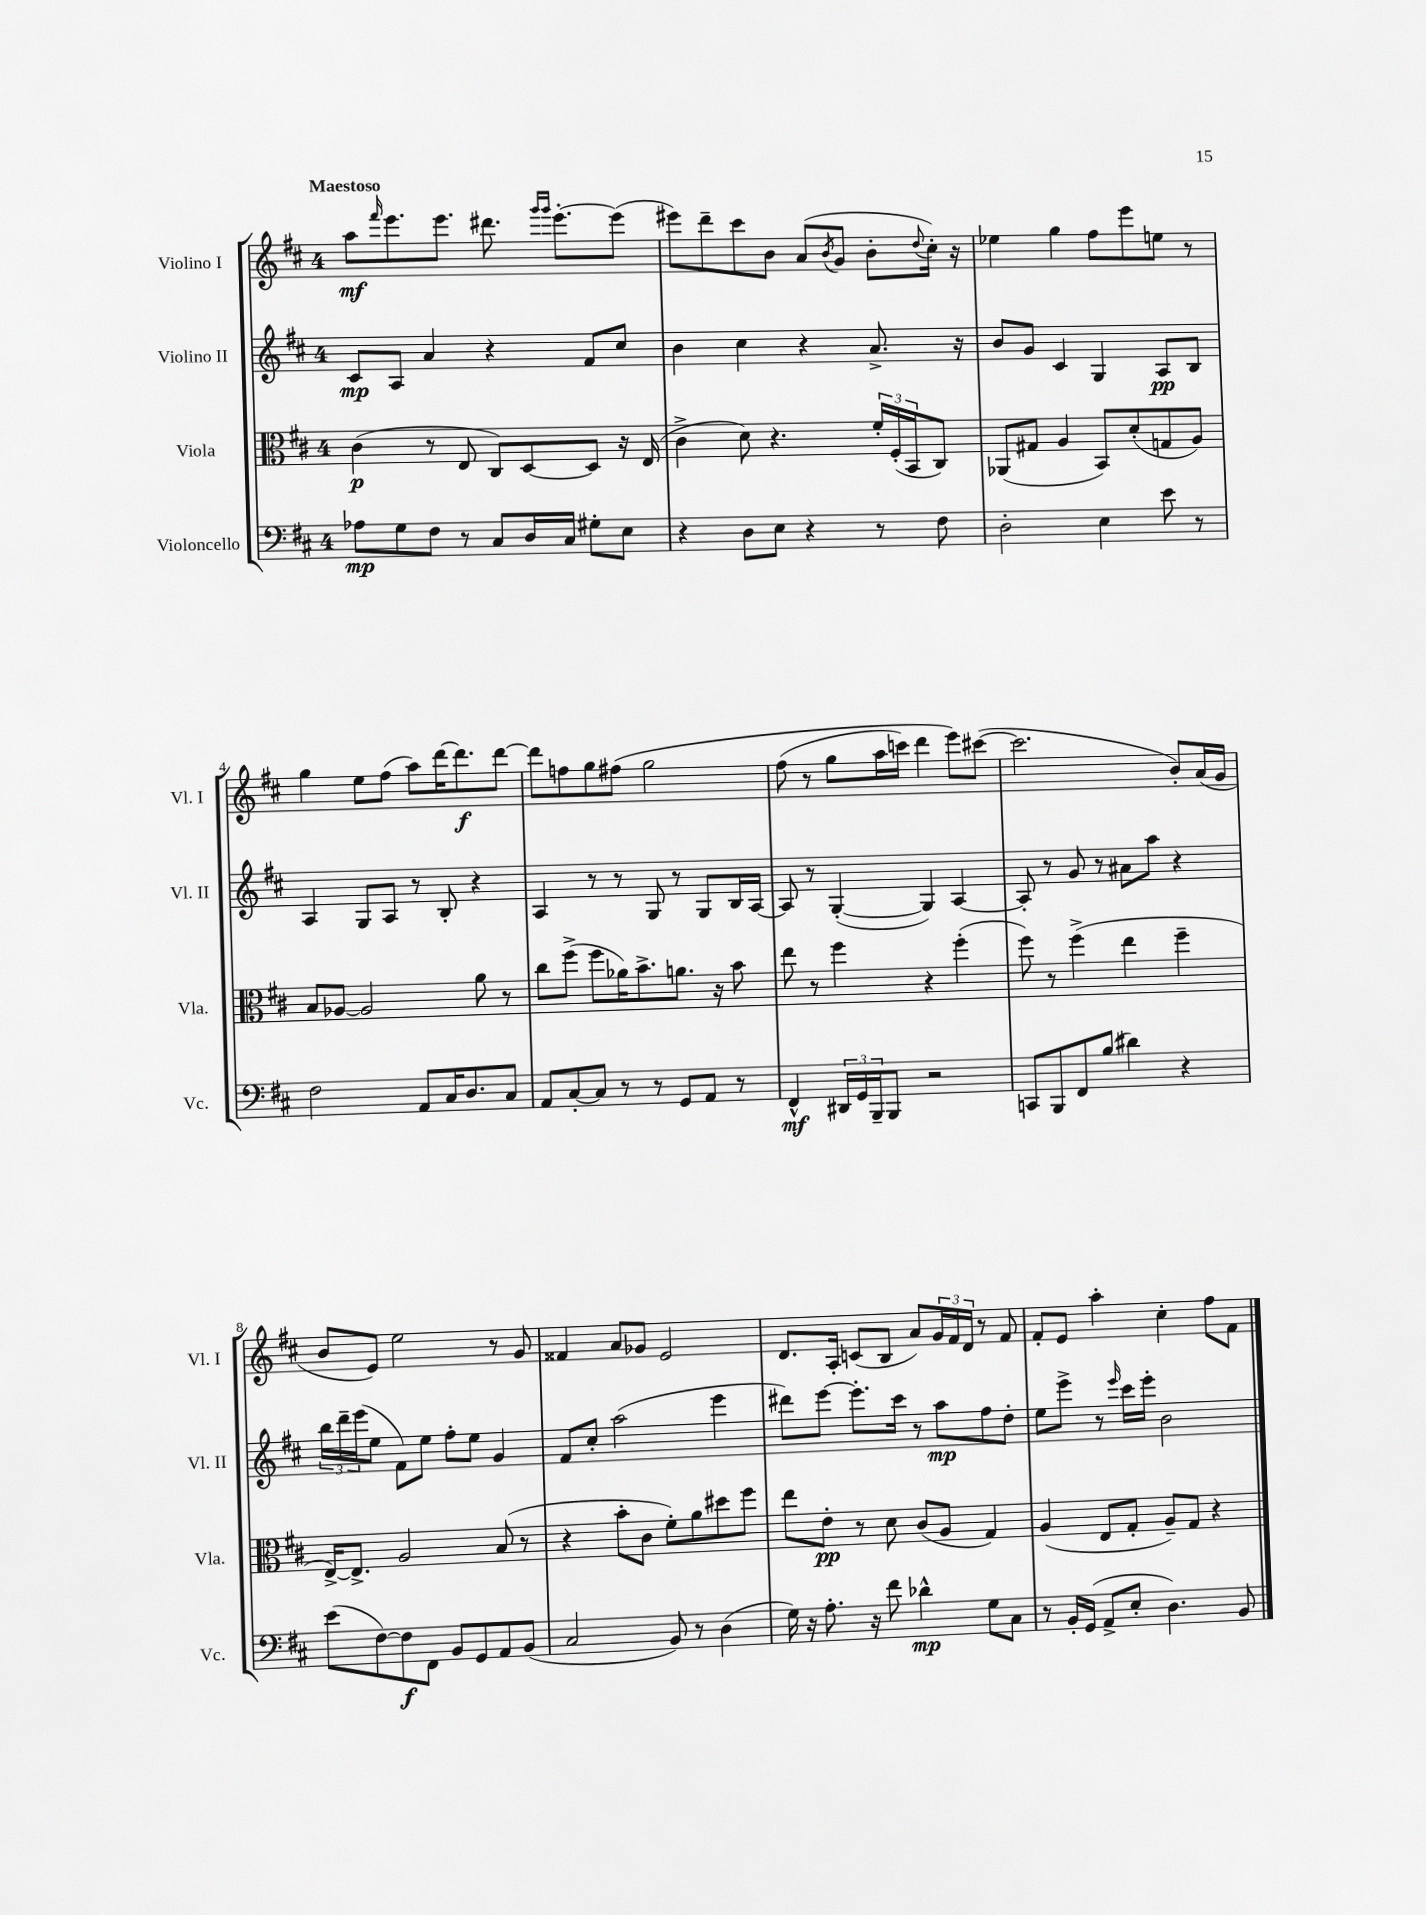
<<
\new StaffGroup <<
\new Staff = "s0" \with { instrumentName = "Violino I" shortInstrumentName = "Vl. I" } {
    \clef treble \key d \major \once \override Staff.TimeSignature.style = #'single-digit \time 4/4 \tempo "Maestoso"
    a''8\mf \grace { fis'''16 } e'''8. e'''8. dis'''8. \grace { g'''16 g'''16 } e'''8.~-. e'''8( |
    eis'''8) d'''8-- cis'''8 b'8 a'8( \acciaccatura { b'8 } g'8 b'8-. \appoggiatura { d''8 } cis''16-.) r16 |
    ees''4 g''4 fis''8 e'''8 e''8 r8 |
    g''4 e''8 fis''8( a''8) d'''16~ d'''8.\f d'''8~ |
    d'''8 f''8 g''8 fis''8\( g''2 |
    fis''8( r8 g''8 a''16 c'''16) d'''4 e'''8\) cis'''8~( |
    cis'''2. b'8-.) a'16( g'16 |
    b'8 e'8) e''2 r8 g'8 |
    fisis'4 a'8 ges'8 e'2 |
    d'8. a16-. c'8( b8 a'8) \tuplet 3/2 { g'16 fis'16 d'16 } r8 fis'8 |
    fis'8-. e'8 a''4-. cis''4-. fis''8 fis'8 \bar "|." |
}
\new Staff = "s1" \with { instrumentName = "Violino II" shortInstrumentName = "Vl. II" } {
    \clef treble \key d \major \once \override Staff.TimeSignature.style = #'single-digit \time 4/4
    cis'8\mp a8 a'4 r4 fis'8 cis''8 |
    b'4 cis''4 r4 a'8.-> r16 |
    b'8 g'8 cis'4 g4 a8\pp b8 |
    a4 g8 a8 r8 b8-. r4 |
    a4 r8 r8 g8 r8 g8 b16 a16~ |
    a8 r8 g4~-.( g4) a4~ |
    a8-. r8 g'8 r8 ais'8 a''8 r4 |
    \tuplet 3/2 { b''16 d'''16-- e'''16( } e''8 fis'8) e''8 fis''8-. e''8 g'4 |
    fis'8 cis''8-. a''2( e'''4 |
    dis'''8) e'''8~ e'''8.-. cis'''16 r8 a''8\mp fis''8 d''8-. |
    e''8 e'''8-> r8 \grace { e'''16 } cis'''16 e'''16-. b'2 \bar "|." |
}
\new Staff = "s2" \with { instrumentName = "Viola" shortInstrumentName = "Vla." } {
    \clef alto \key d \major \once \override Staff.TimeSignature.style = #'single-digit \time 4/4
    cis'4\p( r8 e8 cis8) d8~ d8 r16 e16( |
    cis'4-> d'8) r4. \tuplet 3/2 { fis'16-. fis16-.( b,16 } cis8) |
    aes,8( gis8 a4 b,8) d'8-.( g8 a8) |
    b8 aes8~ aes2 a'8 r8 |
    cis''8 fis''8->( fis''8 aes'16) b'8.-> a'8. r16 b'8 |
    e''8 r8 fis''4 r4 fis''4-.( |
    fis''8) r8 fis''4->( e''4 fis''4-- |
    e16~->) e8.-> a2 b8( r8 |
    r4 b'8-. cis'8 fis'8-.) a'8 dis''8 fis''8 |
    e''8 e'8-.\pp r8 d'8 cis'8( a8 g4) |
    a4( e8 g8-. a8--) g8 r4 \bar "|." |
}
\new Staff = "s3" \with { instrumentName = "Violoncello" shortInstrumentName = "Vc." } {
    \clef bass \key d \major \once \override Staff.TimeSignature.style = #'single-digit \time 4/4
    aes8\mp g8 fis8 r8 cis8 d16 cis16 gis8-. e8 |
    r4 d8 e8 r4 r8 fis8 |
    d2-. e4 e'8 r8 |
    fis2 a,8 cis16 d8. cis8 |
    a,8 cis8~-. cis8 r8 r8 g,8 a,8 r8 |
    fis,4-^\mf \tuplet 3/2 { dis,16 g,16 b,,16-- } b,,8 r2 |
    c,8 b,,8 fis,8 b8( dis'4) r4 |
    e'8( fis8~) fis8\f fis,8 b,8 g,8 a,8 b,8( |
    cis2 b,8) r8 d4( |
    g16) r16 a8.-. r16 fis'8 des'4-^\mp g8 cis8 |
    r8 b,16-. g,16( a,8-> e8-. d4.) b,8 \bar "|." |
}
>>
>>
